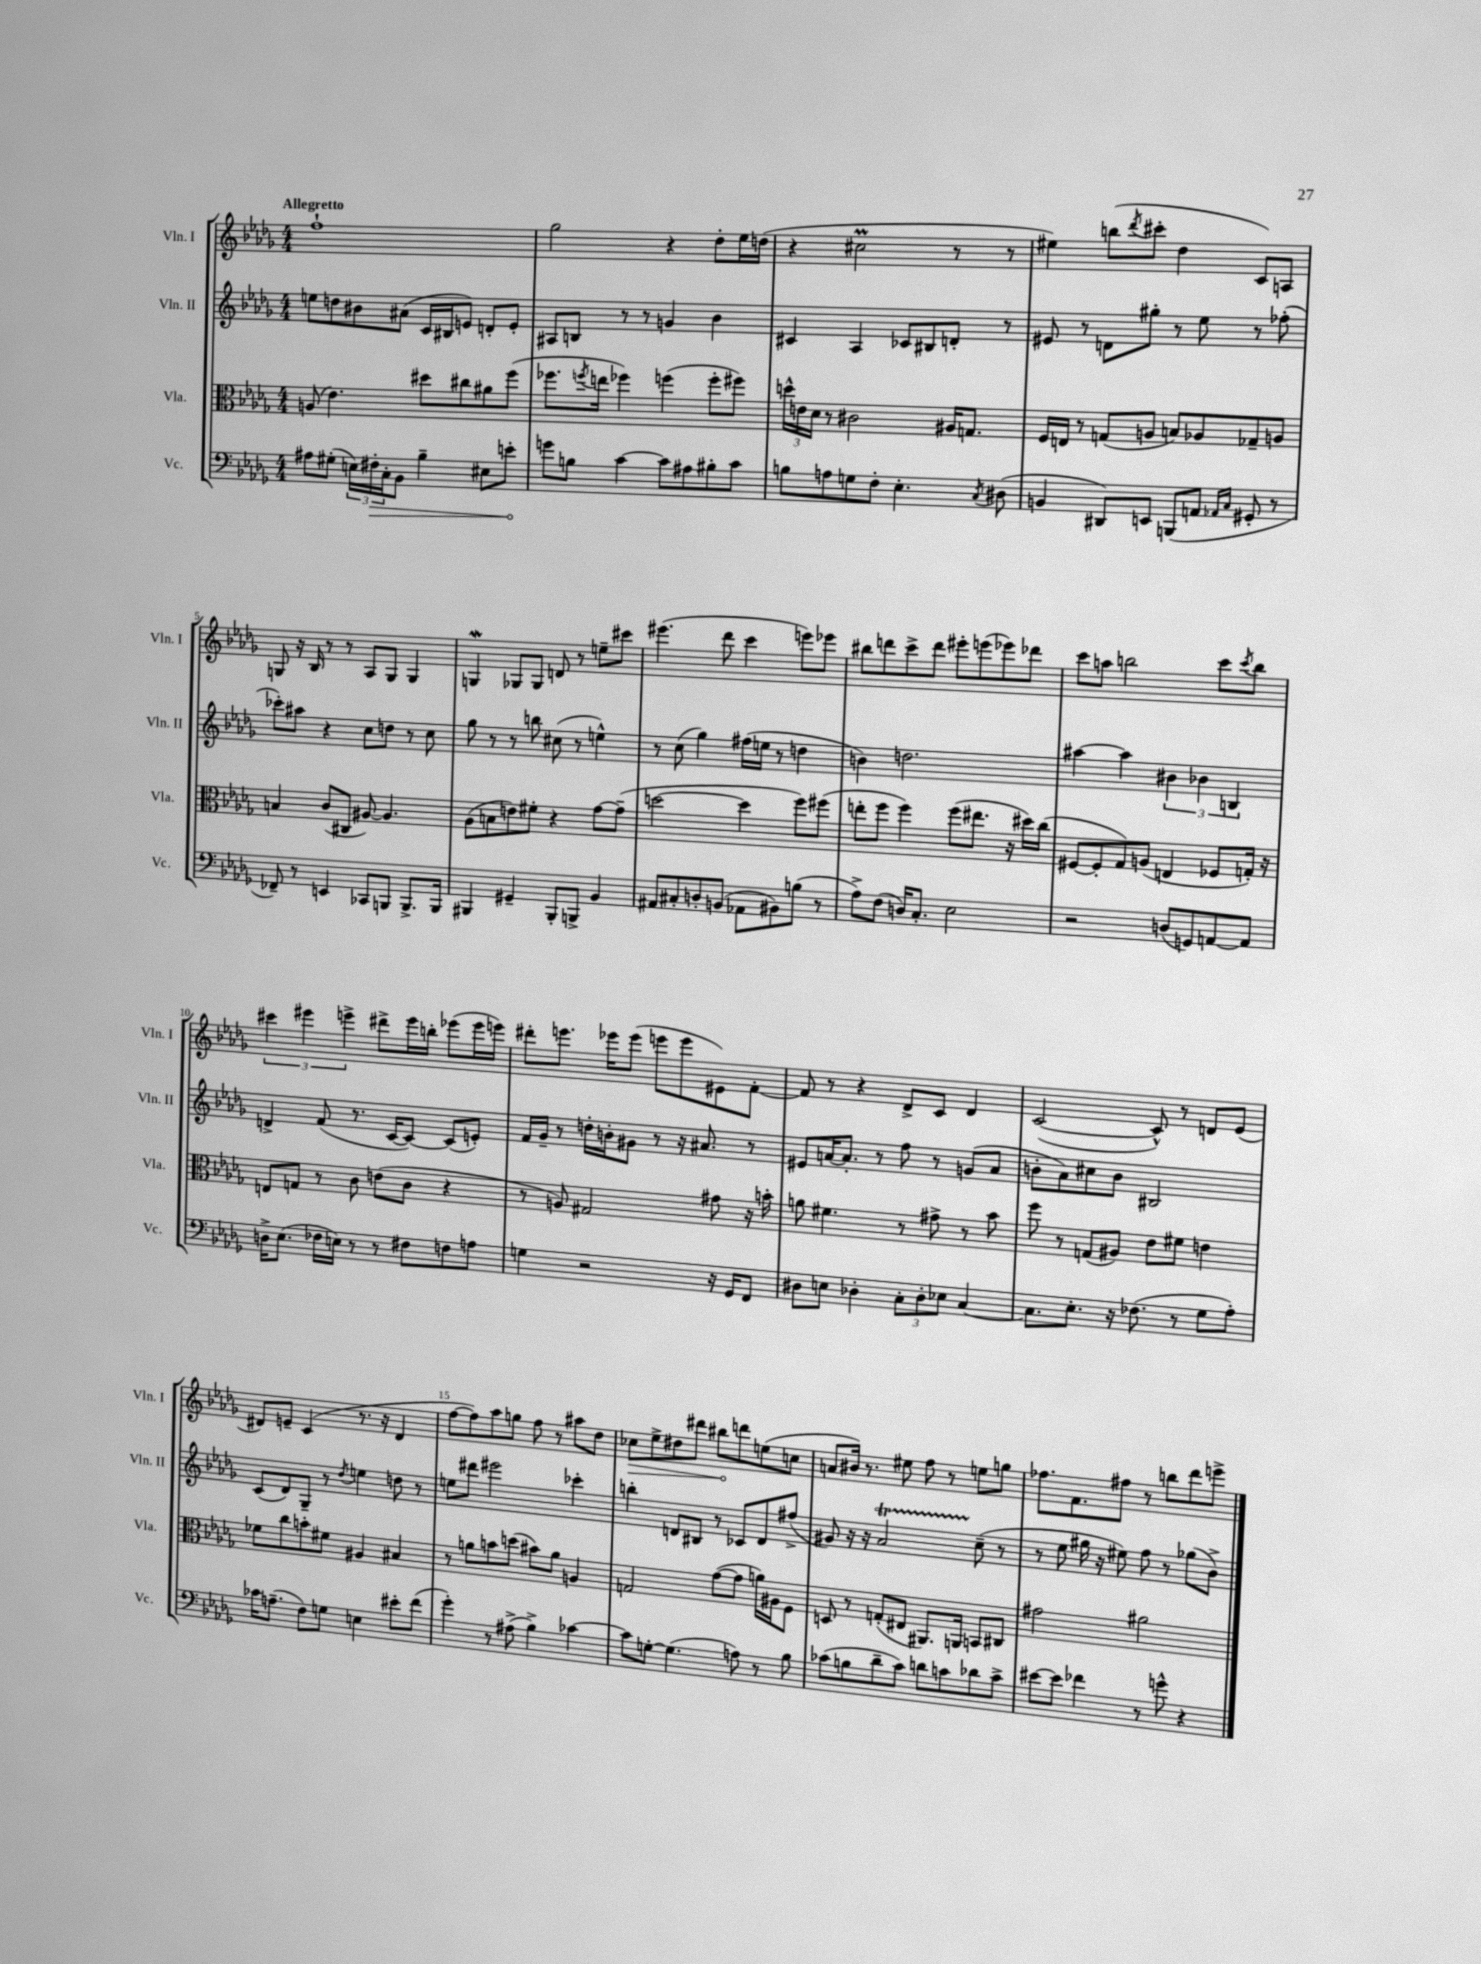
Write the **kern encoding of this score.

**kern	**kern	**kern	**kern
*staff4	*staff3	*staff2	*staff1
*clefF4	*clefC3	*clefG2	*clefG2
*k[b-e-a-d-g-]	*k[b-e-a-d-g-]	*k[b-e-a-d-g-]	*k[b-e-a-d-g-]
*M4/4	*M4/4	*M4/4	*M4/4
8A#	(8A	8ee	1ff`
(8G#'	4.e-)	8dd	.
24E)	.	8b#	.
24F#'	.	.	.
24C'	.	.	.
8BB-	.	(8a#	.
4B-~	8dd#	16c	.
.	.	16B#	.
.	8cc#	8e)	.
8E#	8a#	8d'	.
8e'	(8ff	8e'	.
=	=	=	=
8g	8.ff-	8A#	2gg-
8B	.	8B	.
.	8qff	.	.
.	16ee	.	.
[4c	4ff-)	8r	.
.	.	8r	.
8c]	(4ff	4g	4r
8A#	.	.	.
8B#'	8ff'	4b-	8dd-'
8c	8ff#)	.	16ee-
.	.	.	(16dd
=	=	=	=
8B	24dd^^	4c#	4r
.	24e	.	.
.	24d-	.	.
8A	8r	.	.
8G	2c#	4A-	2cc#
8F'	.	.	.
4.E-'	.	8c-	.
.	.	8B#	.
.	16A#	8d'	8r
.	8.G	.	.
8qC	.	.	.
(8D#	.	8r	8r
=	=	=	=
4BB	16F	8e#	4ee#)
.	16E	.	.
.	8r	8r	.
8DD#)	(8G	8d	(8bb
.	.	.	8qddd-
8EE	8A	8gg#'	8ccc#'
(8BBB	8B)	8r	4dd-
8AA	8A-	8ee-	.
16qqAA-	.	.	.
16qqC	.	.	.
8GG#'	8G-~	8r	8c)
8r	8A	(8ff-'	8A
=	=	=	=
8FF-~)	4B	8ccc-')	8G
8r	.	8aa#	16r
.	.	.	16B-
4EE	(8c	4r	8r
.	8C#	.	8r
8CC-	[8A#)	8cc	8A-
8BBB	4.A#]	8dd	8G
8.BBB^	.	8r	4G
.	.	8cc	.
16BBB	.	.	.
=	=	=	=
4BBB#	(8A-	8gg-	4G
.	8B	8r	.
4GG#~	8e)	8r	8G-
.	8f#'	8bb	8G-
8BBB#'	4r	(8cc#	8d
8BBB^	.	8r	8r
4BB-	[8g-	4ee^^)	8ee~
.	(8g-~]	.	8ccc#
=	=	=	=
8AA#	[2dd	8r	(4.eee#
8C#'	.	(8cc	.
8D'	.	4gg-)	.
(8BB	.	.	8ddd-
8AA-	4dd]	(16ff#	4ccc
.	.	16ee	.
8BB#)	.	8r	.
(8B	8ff)	4dd	8eee)
8r	(8ff#	.	8eee-
=	=	=	=
8A-^)	8ee'	4b)	8bb#
(8F	8ff	.	8ddd
16D)	4ff)	2.dd	8ccc^
8.C'	.	.	.
.	.	.	8ddd
2E-	(8ff	.	8eee#'
.	8.ee#	.	(8eee
.	.	.	8eee-)
.	16r	.	.
.	16dd#)	.	8ddd-
.	(16cc	.	.
=	=	=	=
2r	[8F#	[4aa#	8ccc
.	8F#']	.	8aa
.	8G-)	4aa#]	2bb
.	(8A	.	.
(8D	4E	6b#	.
8GG)	.	.	.
.	.	6b-	.
[8AA	8F-	.	8ccc
.	.	6B	.
.	.	.	8qccc
8AA]	16G')	.	8bb
.	16r	.	.
=	=	=	=
16D^	8E	4d^	6ccc#
(8.E-	.	.	.
.	8G	.	.
.	.	.	6eee#
16F-	8r	(8f	.
16E)	.	.	.
.	.	.	6eee^
8r	8c	8.r	.
8r	(8e	.	8ddd#^
.	.	[16c	.
8F#	8c	8c_)	16eee
.	.	.	16bb'
8F	4r	(8c]	(8eee-
8A	.	8e')	16eee-
.	.	.	16eee)
=	=	=	=
4G	8r	16f	8ddd#'
.	.	16g-~	.
.	8A)	8r	8.eee
2r	2G#	16dd'	.
.	.	16b'	16eee-
.	.	8g#	(8eee-
.	.	8r	8eee
.	.	16r	8eee
.	.	8.a#	.
16r	8g#	.	8e#)
16GG-	.	.	.
8FF	16r	8r	[8f'
.	16b'	.	.
=	=	=	=
8D#	8a	8e#	8f]
8E	4.f#	[16a	8r
.	.	8.a']	.
4D-'	.	.	4r
.	.	8r	.
12C'	8r	8ff	8d-^
12D-'	.	.	.
.	8g#^	8r	8c
12E-	.	.	.
[4C	8r	(8g	4d-
.	8b-	8a	.
=	=	=	=
8.C]	8ff	8b'	([2c
.	8r	8a-)	.
8.E-'	.	.	.
.	(8G	8cc#	.
16r	8A#)	8b	.
(8.F-	.	.	.
.	8e-	2B#	8c^^])
8r	8f#	.	8r
8G-	4e	.	8d
8A-')	.	.	(8e-
=	=	=	=
16c-	8f-	(8c	8d#)
(8.A~	.	.	.
.	8cc	8d-)	8e~
8F)	8b'	8G-~	(4c
8G	8f#	8r	.
.	.	8qdd-	.
4E	4A#	4ee	8.r
.	.	.	16r
8e#'	4B#	8dd	4d#
(8f	.	8r	.
=	=	=	=
4g-')	8r	8ee	[8ff
.	8a	8ddd#	8ff])
8r	8b	2eee#	8aa-
(8A#^	(8dd	.	8gg
4B-^)	8b#)	.	8ff
.	8a	.	8r
[4c-	4A	4ccc-'	8aa#
.	.	.	8dd-
=	=	=	=
8c-]	2G	4bb'	8cc-
[8G'	.	.	8ee-^
(4.G]	.	8d	8dd#
.	.	8B#	8ddd#
.	([8g-	8r	8bb#
8A)	8g-]	8c-	8ddd
8r	16a)	8d	(8ee
.	16A#	.	.
8B-	8F	(8ff#^	8cc
=	=	=	=
(8c-	8D	8g#)	8a
8B	8r	16r	16b#)
.	.	16r	8.r
8d-~	(8G'	2a-	.
8c-)	8E#	.	8ee#
8d	8.AA#)	.	8ff
8c	.	.	8r
.	16AA	.	.
8d-	8BB	(8cc~	8ee
8c^	8C#	8r	8gg
=	=	=	=
[8e#	2g#	8r	8.ff-
8e#]	.	8ee-	.
.	.	.	8.f
4f-	.	16gg#	.
.	.	16r	.
.	.	8ee#)	8ff#
8r	2a#	8ff	8r
8g^^	.	8r	8bb
4r	.	(8gg-	8ddd-
.	.	8b-^)	8eee^
==	==	==	==
*-	*-	*-	*-
